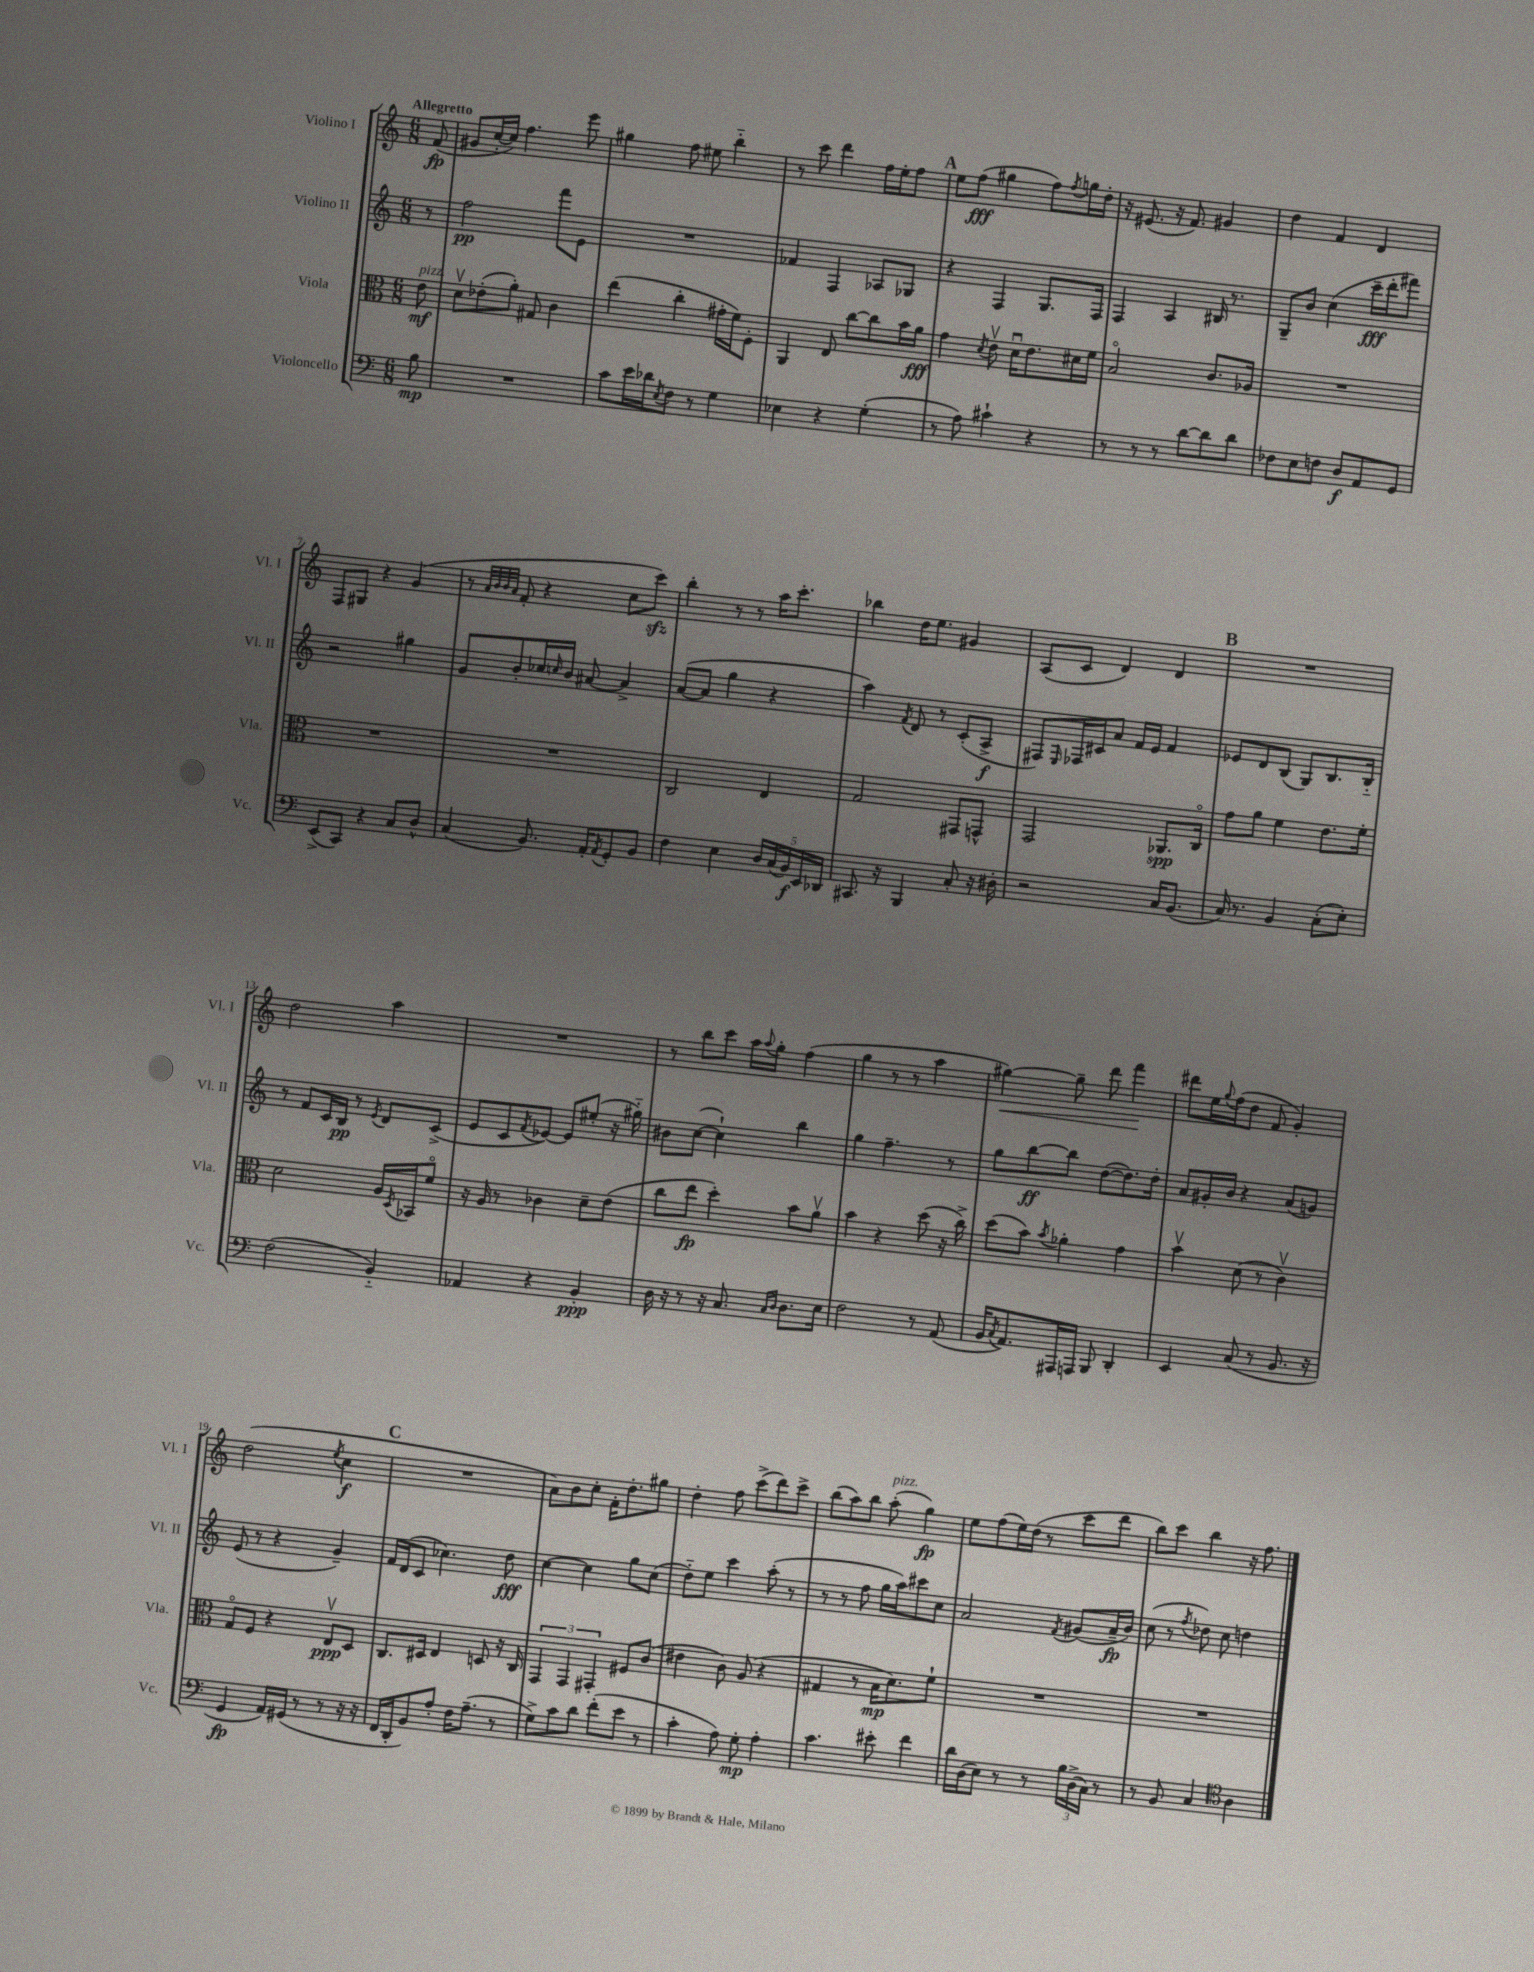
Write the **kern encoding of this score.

**kern	**dynam	**kern	**dynam	**kern	**dynam	**kern	**dynam
*part4	*part4	*part3	*part3	*part2	*part2	*part1	*part1
*staff4	*staff4	*staff3	*staff3	*staff2	*staff2	*staff1	*staff1
*I"Violoncello	*	*I"Viola	*	*I"Violino II	*	*I"Violino I	*
*I'Vc.	*	*I'Vla.	*	*I'Vl. II	*	*I'Vl. I	*
*clefF4	*	*clefC3	*	*clefG2	*	*clefG2	*
*k[]	*	*k[]	*	*k[]	*	*k[]	*
*M6/8	*	*M6/8	*	*M6/8	*	*M6/8	*
=	=	=	=	=	=	=	=
!	!	!	!	!	!	!LO:TX:a:B:t=Allegretto	!
!	!	!LO:TX:a:i:t=pizz.	!	!	!	!	!
8B\	mp	8e\	mf	8r	.	(8f/	fp
=1	=1	=1	=1	=1	=1	=1	=1
2.r	.	8dv\L	.	2ff\	pp	8g#X/L	.
.	.	(8e-X'\	.	.	.	[16cc'/L	.
.	.	.	.	.	.	16cc/JJ])	.
.	.	8a'\J)	.	.	.	4.ff\	.
.	.	8G#X/	.	.	.	.	.
.	.	4c\	.	8fff\L	.	.	.
.	.	.	.	8e\J	.	8eee\	.
=2	=2	=2	=2	=2	=2	=2	=2
8c\L	.	(4ee\	.	2.r	.	4gg#X\	.
16e\L	.	.	.	.	.	.	.
16d-X\J	.	.	.	.	.	.	.
8qE/	.	.	.	.	.	.	.
8F\J	.	4cc'\	.	.	.	8ff\	.
8r	.	.	.	.	.	8ee#X\	.
4G\	.	16g#X'\LL	.	.	.	4bb\	.
.	.	16f\J)	.	.	.	.	.
.	.	8F'\J	.	.	.	.	.
=3	=3	=3	=3	=3	=3	=3	=3
4E-X\	.	4AA/	.	4f-X/	.	8r	.
.	.	.	.	.	.	8ccc\	.
4r	.	8E/	.	4F/	.	4ddd\	.
.	.	[8cc\L	.	.	.	.	.
(4G'\	.	8cc\]	.	8A-X/L	.	16ff\LL	.
.	.	.	.	.	.	16ee'\J	.
.	.	16b\L	.	8G-X/J	.	8ff\J	.
.	.	16a\JJ	fff	.	.	.	.
!!LO:REH:place=s1:t=A
=4	=4	=4	=4	=4	=4	=4	=4
8r	.	4g\	.	4r	.	8ee\L	.
8A\)	.	.	.	.	.	(8ff\J	fff
.	.	8qd/	.	.	.	.	.
4c#X`\	.	8ev\	.	4F/	.	4gg#X\	.
.	.	16du\KL	.	.	.	.	.
.	.	8.e\	.	.	.	.	.
4r	.	.	.	8.G/L	.	8ff\L)	.
.	.	.	.	.	.	8qff/	.
.	.	16d#X\L	.	.	.	16ggn\L	.
.	.	16f\JJ	.	16F/Jk	.	16dd'\JJ	.
=5	=5	=5	=5	=5	=5	=5	=5
8r	.	2B/	.	4F/	.	16r	.
.	.	.	.	.	.	(8.e#X/	.
8r	.	.	.	.	.	.	.
8r	.	.	.	4A/	.	16r	.
.	.	.	.	.	.	8.f/)	.
[8d\L	.	.	.	.	.	.	.
8d\]	.	8.c/L	.	16B#X/	.	4g#X/	.
.	.	.	.	8.r	.	.	.
8d\J	.	.	.	.	.	.	.
.	.	16A-X/Jk	.	.	.	.	.
=6	=6	=6	=6	=6	=6	=6	=6
8F-X\L	.	2.r	.	8G~/L	.	4dd\	.
8E\	.	.	.	8b/J	.	.	.
8Fn\J	.	.	.	(4cc\	.	4f/	.
8D/L	f	.	.	.	.	.	.
8AA/	.	.	.	16ccc~\LL	fff	4d/	.
.	.	.	.	16ddd'\J	.	.	.
8GG/J	.	.	.	8fff#X\J)	.	.	.
!!LO:LB:g=z
=7	=7	=7	=7	=7	=7	=7	=7
(8EE^/L	.	2.r	.	2r	.	8F/L	.
8CC/J)	.	.	.	.	.	8G#X/J	.
4r	.	.	.	.	.	4r	.
8C/L	.	.	.	4gg#X\	.	(4g/	.
8D^^/J	.	.	.	.	.	.	.
=8	=8	=8	=8	=8	=8	=8	=8
(4C/	.	2.r	.	8g/L	.	8r	.
.	.	.	.	.	.	32qqa/LLL	.
.	.	.	.	.	.	32qqb/	.
.	.	.	.	.	.	32qqb/	.
.	.	.	.	.	.	32qqa/JJJ	.
.	.	.	.	8b'/	.	8f'/	.
8.BB/)	.	.	.	16cc-X/L	.	4r	.
.	.	.	.	16qqccn/	.	.	.
.	.	.	.	16b/JJ	.	.	.
.	.	.	.	[8a#X/	.	.	.
16AA'/KL	.	.	.	.	.	.	.
8qAA/	.	.	.	.	.	.	.
8GG'/	.	.	.	4a#^/]	.	8cc\L	.
8BB/J	.	.	.	.	.	8ccczz\J)	.
=9	=9	=9	=9	=9	=9	=9	=9
4F\	.	2C/	.	([8a/L	.	4bb'\	.
.	.	.	.	8a/J]	.	.	.
4E\	.	.	.	4gg\	.	8r	.
.	.	.	.	.	.	8r	.
20D/LL	.	4E/	.	4r	.	16aa\KL	.
(20C/	.	.	.	.	.	.	.
.	.	.	.	.	.	8.ccc'\J	.
20BB/)	f	.	.	.	.	.	.
20EE/	.	.	.	.	.	.	.
20DD-X/JJ	.	.	.	.	.	.	.
=10	=10	=10	=10	=10	=10	=10	=10
8.CC#X/	.	2G/	.	4aa\)	.	4bb-X\	.
16r	.	.	.	.	.	.	.
.	.	.	.	8qf/	.	.	.
4BBB/	.	.	.	8d/	.	16dd\KL	.
.	.	.	.	.	.	8.ee\J	.
.	.	.	.	8r	.	.	.
8C'/	.	8GG#X/L	.	(8c'/L	.	4g#X/	.
16r	.	8GGn^^/J	.	8A^/J	f	.	.
16D#X'\	.	.	.	.	.	.	.
=11	=11	=11	=11	=11	=11	=11	=11
2r	.	2GG/	.	8F#X/L)	.	(8A/L	.
.	.	.	.	16qqE/	.	.	.
.	.	.	.	16F-X/L	.	8c/J	.
.	.	.	.	16c#X/J	.	.	.
.	.	.	.	8a/J	.	4d/)	.
.	.	.	.	16f/LL	.	.	.
.	.	.	.	16e/JJ	.	.	.
16C/KL	.	8.AA-X/L	spp	4f/	.	4d/	.
(8.BB/J	.	.	.	.	.	.	.
.	.	16C/Jk	.	.	.	.	.
!!LO:REH:place=s1:t=B
=12	=12	=12	=12	=12	=12	=12	=12
16C/)	.	8g\L	.	8e-X/L	.	2.r	.
8.r	.	.	.	.	.	.	.
.	.	8a\J	.	8d/	.	.	.
4BB/	.	4f\	.	(8B/J	.	.	.
.	.	.	.	8G/L)	.	.	.
(8C'\L	.	8.e\L	.	8.B/	.	.	.
8E'\J)	.	.	.	.	.	.	.
.	.	16f'\Jk	.	16B/Jk	.	.	.
!!LO:LB:g=z
=13	=13	=13	=13	=13	=13	=13	=13
(2F\	.	2d\	.	8r	.	2dd\	.
.	.	.	.	8f/L	.	.	.
.	.	.	.	16c/L	.	.	.
.	.	.	.	16B/JJ	pp	.	.
.	.	.	.	8r	.	.	.
.	.	.	.	8qe/	.	.	.
4BB/)	.	16A/LL	.	8d/L	.	4aa\	.
.	.	8qD/	.	.	.	.	.
.	.	16BB-X/J	.	.	.	.	.
.	.	8f/J	.	(8c^/J	.	.	.
=14	=14	=14	=14	=14	=14	=14	=14
4AA-X/	.	16r	.	8e/L	.	2.r	.
.	.	16A/	.	.	.	.	.
.	.	8r	.	8c/	.	.	.
.	.	.	.	8qf/	.	.	.
4r	.	4c-X\	.	[8e-X/J)	.	.	.
.	.	.	.	8e-/L]	.	.	.
4BB'/	ppp	8d~\L	.	(8ee#X'/J	.	.	.
.	.	(8e\J	.	16r	.	.	.
.	.	.	.	16gg#X\)	.	.	.
=15	=15	=15	=15	=15	=15	=15	=15
16D\	.	8cc\L	.	8b#X\L	.	8r	.
16r	.	.	.	.	.	.	.
8r	.	8ee\J	fp	([8cc\J	.	8bb\L	.
16r	.	4dd'\)	.	4cc`\])	.	8ccc\J	.
8.C/	.	.	.	.	.	.	.
.	.	.	.	.	.	16aa\LL	.
.	.	.	.	.	.	8qqaa/	.
.	.	.	.	.	.	16gg'\JJ	.
16qqC/LL	.	.	.	.	.	.	.
16qqD/JJ	.	.	.	.	.	.	.
8.D\L	.	8b\L	.	4bb\	.	(4ff\	.
.	.	8av\J	.	.	.	.	.
16E\Jk	.	.	.	.	.	.	.
=16	=16	=16	=16	=16	=16	=16	=16
2F\	.	4b\	.	4gg\	.	4gg\	.
.	.	4r	.	4.ff~\	.	8r	.
.	.	.	.	.	.	8r	.
8r	.	(8dd\	.	.	.	4aa\	.
(8AA/	.	16r	.	8r	.	.	.
.	.	16cc^\)	.	.	.	.	.
=17	=17	=17	=17	=17	=17	=17	=17
!	!	!	!	!	!	!	!LO:HP:b
16BB/KL	.	(8dd\L	.	8gg\L	.	[4gg#X\)	<
8qC/	.	.	.	.	.	.	.
8.AA/)	.	.	.	.	.	.	.
.	.	8b\J)	.	[8bb\	ff	.	.
.	.	8qb/	.	.	.	.	.
16AAA#X/L	.	4a-X'\	.	8bb\J]	.	8gg#~\]	.
16AAAn/JJ	.	.	.	.	.	.	.
8BBB/	.	.	.	([8dd\L	.	8ddd\	.
4DD'/	.	4g\	.	8.dd\])	.	4fff\	.
.	.	.	.	16dd'\Jk	.	.	.
.	.	.	.	.	.	.	[
=18	=18	=18	=18	=18	=18	=18	=18
4EE/	.	4bv\	.	8a/L	.	8ddd#X\L	.
.	.	.	.	16g#X'/L	.	16ee\L	.
.	.	.	.	.	.	8qqgg/	.
.	.	.	.	16b/JJ	.	(16ff\J	.
(8C/	.	(8d\	.	4r	.	8dd\J	.
8r	.	8r	.	.	.	8f/	.
8.BB/	.	4cv\)	.	(8a/L	.	4g'/)	.
.	.	.	.	8gn/J)	.	.	.
16r	.	.	.	.	.	.	.
!!LO:LB:g=z
=19	=19	=19	=19	=19	=19	=19	=19
4GG/	fp	8G/L	.	(8e/	.	(2dd\	.
.	.	8F/J	.	8r	.	.	.
16AA/LL)	.	4r	.	4r	.	.	.
(16GG#X/JJ	.	.	.	.	.	.	.
8r	.	.	.	.	.	.	.
.	.	.	.	.	.	8qee/	.
8r	.	8Ev/L	ppp	4g~/)	.	4cc\	f
16r	.	8D/J	.	.	.	.	.
16r	.	.	.	.	.	.	.
!!LO:REH:place=s1:t=C
=20	=20	=20	=20	=20	=20	=20	=20
16FF/LL	.	8.C/L	.	16f/LL	.	2.r	.
16DD'/J	.	.	.	(16d/J	.	.	.
8BB/)	.	.	.	8c/J	.	.	.
.	.	16D#X/Jk	.	.	.	.	.
8A'/J	.	4E/	.	4.cc-X\)	.	.	.
16F\KL	.	.	.	.	.	.	.
(8.A~\J	.	.	.	.	.	.	.
.	.	8Dn/	.	.	.	.	.
8r	.	16r	.	8dd\	fff	.	.
.	.	16C/	.	.	.	.	.
=21	=21	=21	=21	=21	=21	=21	=21
8G^\L)	.	6GG/	.	[4cc\	.	8a\L)	.
8c\	.	.	.	.	.	8b\	.
.	.	6GG/	.	.	.	.	.
8d\J	.	.	.	4cc\]	.	8cc'\J	.
.	.	6GG#X'/	.	.	.	.	.
(8f'\L	.	.	.	.	.	16f'\KL	.
.	.	.	.	.	.	8.dd'\	.
8e\J	.	8F#X/L	.	8gg\L	.	.	.
8r	.	(8c/J	.	(8cc\J	.	8gg#X\J	.
=22	=22	=22	=22	=22	=22	=22	=22
4c'\	.	4e#X\	.	8dd\L)	.	4dd'\	.
.	.	.	.	8ee\J	.	.	.
8A\)	.	8c\)	.	4ccc\	.	8ff\	.
8G'\	mp	(8A/	.	.	.	(8ccc^\L	.
4A'\	.	4r	.	(8aa'\	.	8ddd\)	.
.	.	.	.	8r	.	8ccc^\J	.
=23	=23	=23	=23	=23	=23	=23	=23
4.c\	.	4G#X/	.	8r	.	(8bb\L	.
.	.	.	.	8r	.	8aa\)	.
.	.	8r	.	8ff\	.	8bb\J	.
!	!	!	!	!	!	!LO:TX:a:i:t=pizz.	!
8e#X'\	.	16B\KL	mp	16gg\LL	.	(8aa'\	.
.	.	8.d\)	.	16aa\J)	.	.	.
4f\	.	.	.	8ccc#X\	.	4gg\)	fp
.	.	8f`\J	.	8cc\J	.	.	.
=24	=24	=24	=24	=24	=24	=24	=24
16d\LL	.	2.r	.	2a/	.	8ee\L	.
(16D\J	.	.	.	.	.	.	.
8E\J)	.	.	.	.	.	(8ff\	.
8r	.	.	.	.	.	16ee\L)	.
.	.	.	.	.	.	(16dd\JJ	.
8r	.	.	.	.	.	8r	.
.	.	.	.	8qf/	.	.	.
24B\LL	.	.	.	(8g#X/L	.	8ccc\L	.
(24D^\	.	.	.	.	.	.	.
24C\JJ)	.	.	.	.	.	.	.
8r	.	.	.	16a~/L	fp	8ddd\J	.
.	.	.	.	16b/JJ)	.	.	.
=25	=25	=25	=25	=25	=25	=25	=25
8r	.	2.r	.	(8cc\	.	8bb\L)	.
8BB/	.	.	.	8r	.	8ccc\J	.
.	.	.	.	8qff/	.	.	.
4C/	.	.	.	8dd-X\)	.	4bb\	.
.	.	.	.	8cc\	.	.	.
*clefC4	*	*	*	*	*	*	*
4A\	.	.	.	4ddn\	.	16r	.
.	.	.	.	.	.	8.ff\	.
==	==	==	==	==	==	==	==
*-	*-	*-	*-	*-	*-	*-	*-
